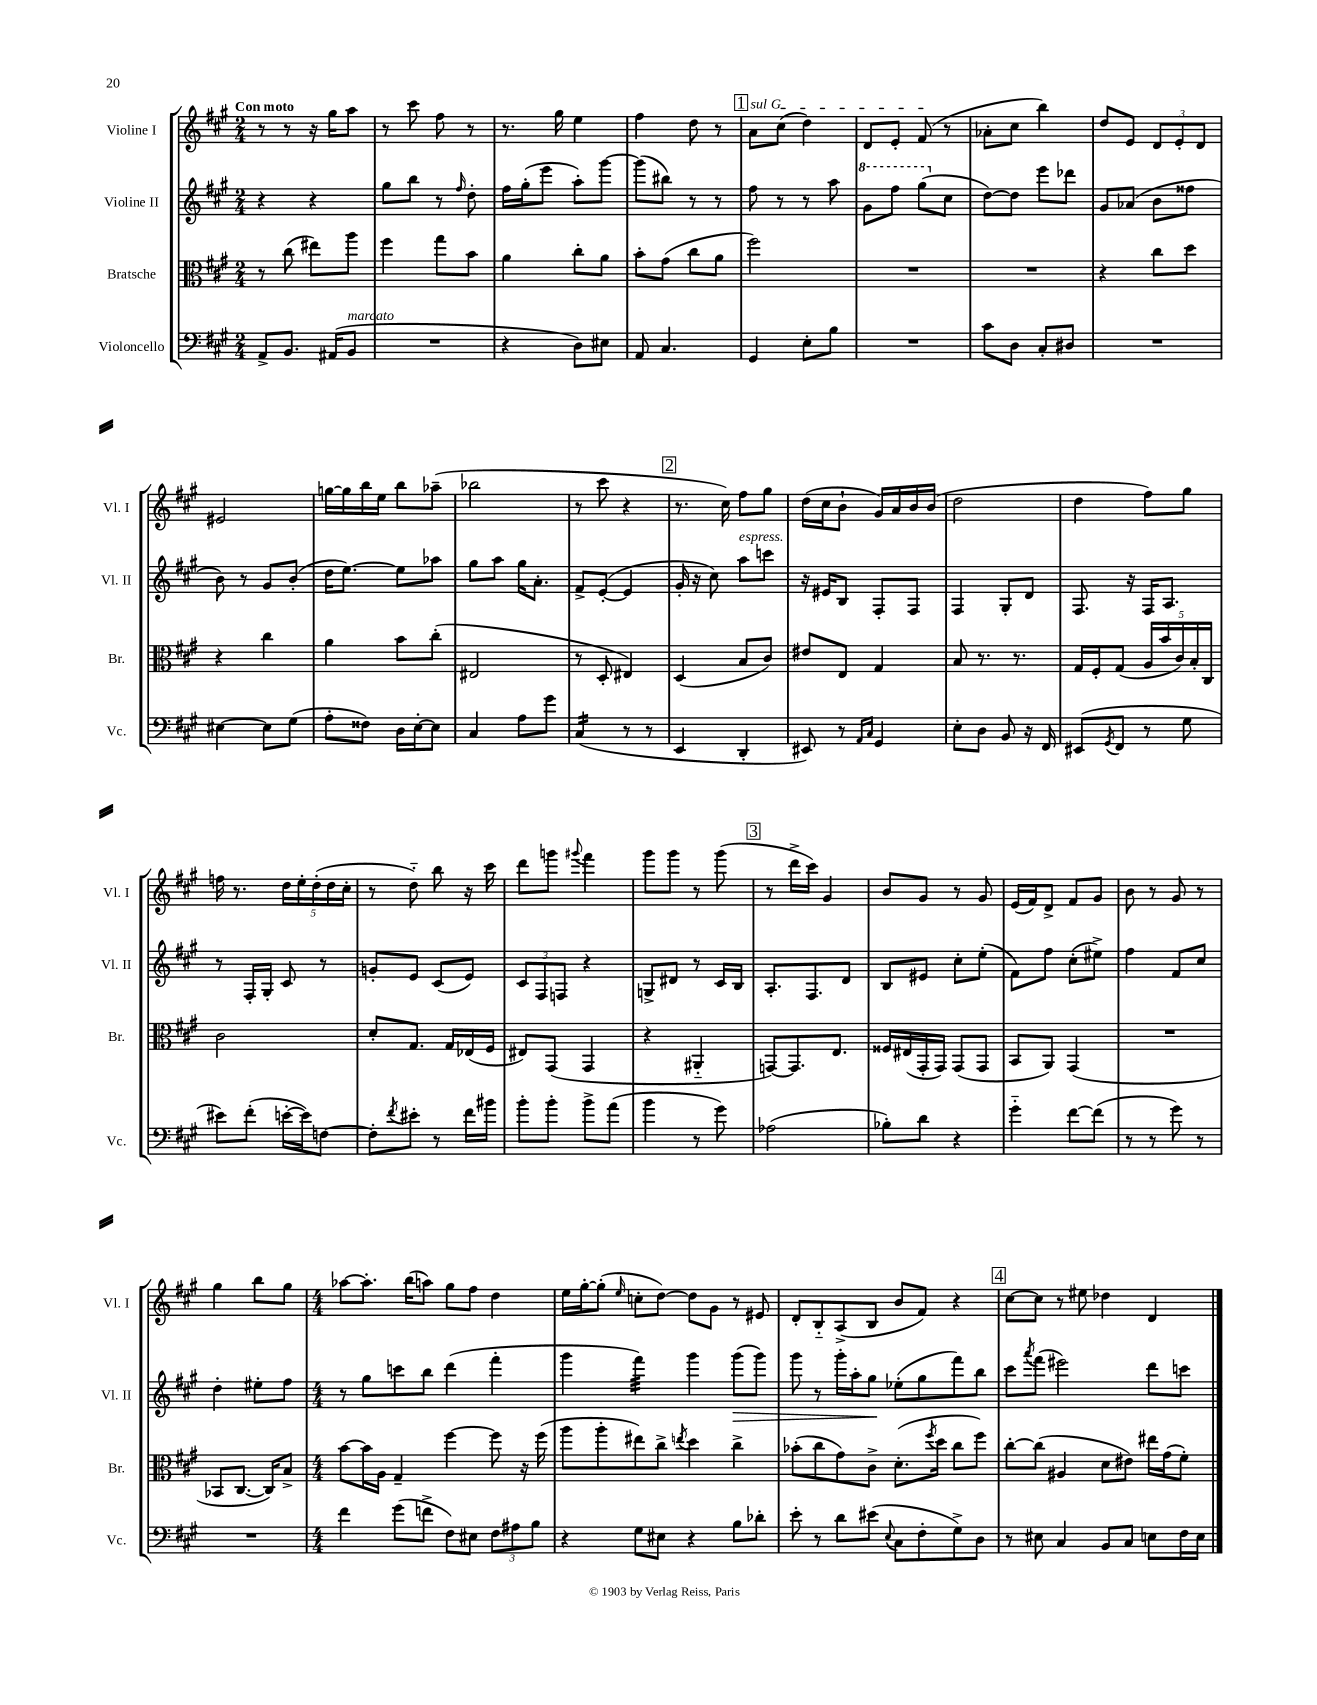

**kern	**kern	**kern	**kern
*staff4	*staff3	*staff2	*staff1
*clefF4	*clefC3	*clefG2	*clefG2
*k[f#c#g#]	*k[f#c#g#]	*k[f#c#g#]	*k[f#c#g#]
*M2/4	*M2/4	*M2/4	*M2/4
8AA^	8r	4r	8r
8.BB	(8cc#	.	8r
.	8ee#)	4r	16r
(16AA#	.	.	16gg#
8BB	8aa	.	8aa
=	=	=	=
2r	4ff#	8gg#	8r
.	.	8bb	8ccc#
.	8gg#	8r	8ff#
.	.	16qqff#	.
.	8b	8dd'	8r
=	=	=	=
4r	4a	16ff#	8.r
.	.	(16gg#'	.
.	.	8eee	.
.	.	.	16gg#
8D)	8cc#'	8aa')	4ee
8E#	8a	[8ggg#	.
=	=	=	=
8AA	8b'	(8ggg#]	4ff#
4.C#	(8g#	8bb#)	.
.	8cc#	8r	8dd
.	8a	8r	8r
=	=	=	=
4GG#	2ff#)	8ff#	8a
.	.	8r	(8cc#
8E'	.	8r	4dd)
8B	.	8aa	.
=	=	=	=
2r	2r	8gg#	8d
.	.	8fff#	8e'
.	.	(8ggg#	(8f#
.	.	8cc#	8r
=	=	=	=
8c#	2r	[8dd)	8a-'
8D	.	8dd]	8cc#
8C#'	.	8eee	4bb)
8D#	.	8ddd-	.
=	=	=	=
2r	4r	8g#	8dd
.	.	(8a-	8e
.	8cc#	8b	12d
.	.	.	12e'
.	8dd	8ff##	.
.	.	.	12d
=	=	=	=
[4E#	4r	8b)	2e#
.	.	8r	.
8E#]	4cc#	8g#	.
(8G#	.	(8b'	.
=	=	=	=
8A'	4a	16dd	[16gg
.	.	[8.ee)	16gg]
8F##)	.	.	16bb
.	.	.	16ee
16D	8b	8ee]	8bb
[16E'	.	.	.
8E]	(8cc#'	8aa-	(8aa-~
=	=	=	=
4C#	2E#	8gg#	2bb-
.	.	8aa	.
8A	.	16gg#	.
.	.	8.a'	.
8g#	.	.	.
=	=	=	=
(4C#	8r	8f#^	8r
.	8D'	([8e'	8ccc#
8r	4E#)	4e]	4r
8r	.	.	.
=	=	=	=
4EE	(4D	16g#'	8.r
.	.	16r	.
.	.	8cc#)	.
.	.	.	16cc#)
4DD'	8B	8aa	8ff#
.	8c#)	8ccc	8gg#
=	=	=	=
8EE#)	8e#	16r	(16dd
.	.	16e#	16cc#
8r	8E	8B	8b`
16qqAA	.	.	.
16qqC#	.	.	.
4GG#	4G#	8F#'	16g#)
.	.	.	16a
.	.	8F#	16b
.	.	.	(16b
=	=	=	=
8E'	8B	4F#	2dd
8D	8.r	.	.
8BB	.	8G#'	.
.	8.r	.	.
16r	.	8d	.
16FF#	.	.	.
=	=	=	=
(8EE#	16G#	8.F#	4dd
.	16F#'	.	.
8qGG#	.	.	.
8FF#	(8G#	.	.
.	.	16r	.
8r	20A	16F#	8ff#)
.	20b	.	.
.	.	8.A	.
.	20c#)	.	.
8G#	.	.	8gg#
.	20B'	.	.
.	20C#	.	.
=	=	=	=
8e#)	2c#	8r	16ff
.	.	.	8.r
(8f#'	.	16F#'	.
.	.	16G#'	.
[16e'	.	8c#	20dd
.	.	.	20ee'
16e])	.	.	.
.	.	.	(20dd'
[8F	.	8r	.
.	.	.	20dd
.	.	.	20cc#'
=	=	=	=
8F']	8d'	8g'	8r
8qf#	.	.	.
8e#'	8.G#	8e	8dd'~)
8r	.	(8c#	8bb
.	16G#	.	.
16f#	(16E-	8e)	16r
16b#	16F#	.	16ccc#
=	=	=	=
8b'	8E#)	12c#	8ddd
.	.	12F#	.
8b'	(8GG#	.	8ggg
.	.	12F	.
.	.	.	8qqggg#
8b^	4GG#	4r	4fff#
(8a	.	.	.
=	=	=	=
4b	4r	8G^	8ggg#
.	.	8d#	8ggg#
8r	4AA#'~	8r	8r
8g#)	.	16c#	(8ggg#
.	.	16B	.
=	=	=	=
(2A-	[8GG)	8.A'	8r
.	8.GG]	.	16ddd^
.	.	8.F#	16ccc#)
.	.	.	4g#
.	8.E	.	.
.	.	8d	.
=	=	=	=
8B-')	16F##	8B	8b
.	(16E#	.	.
8d	16GG#'	8e#	8g#
.	16GG#)	.	.
4r	(8GG#	8cc#'	8r
.	8GG#	(8ee'	8g#
=	=	=	=
4g#'~	8BB	8f#)	(16e
.	.	.	16f#)
.	8AA)	8ff#	8d^
[8f#	(4GG#	(8cc#'	8f#
(8f#]	.	8ee#^)	8g#
=	=	=	=
8r	2r	4ff#	8b
8r	.	.	8r
8g#)	.	8f#	8g#
8r	.	8cc#	8r
=	=	=	=
2r	8BB-	4dd'	4gg#
.	[8.C#	.	.
.	.	8ee#'	8bb
.	16C#])	.	.
.	8B^	8ff#	8gg#
=	=	=	=
*M4/4	*M4/4	*M4/4	*M4/4
4f#	[8b	8r	[8aa-
.	16b]	8gg#	8.aa-']
.	16A	.	.
(8g#	4G#~	8ccc	.
.	.	.	(16bb
8f^	.	8bb	8aa)
8F#)	[4ff#	(4ddd	8gg#
8E#	.	.	8ff#
12F#	8ff#]	4fff#'	4dd
12A#	.	.	.
.	16r	.	.
12B	.	.	.
.	(16ff#	.	.
=	=	=	=
4r	8aa	4ggg#	16ee
.	.	.	[16gg#'
.	8aa'	.	(8gg#']
.	.	.	16qqee
8G#	8ee#)	4fff#)	8cc'
8E#	8cc#^	.	[8dd)
.	8qee	.	.
4r	4dd	4ggg#	8dd]
.	.	.	8g#
8B	4cc#^	(8ggg#	8r
8d-'	.	8ggg#)	8e#
=	=	=	=
8e'	(8b-'	8ggg#	8d'
8r	8cc#	8r	8B'~
8d	8g#)	16ggg#'	(8A^
.	.	16aa'	.
(8e#	8c#^	8gg#	8B
8qqE	.	.	.
8C#	(8.d'	(8ee-'	8b
8F#'	.	8gg#	8f#)
.	8qff#	.	.
.	16dd	.	.
8G#^)	8cc#	8fff#)	4r
8D	8ff#)	8bb	.
=	=	=	=
8r	[8cc#'	8ccc#	[8cc#
.	.	8qaaa	.
8E#	(8cc#]	(8fff#	8cc#]
4C#	4A#	2eee#)	8r
.	.	.	8ee#
8BB	8d	.	4dd-
8C#	8e#)	.	.
8E	16ee#	8ddd	4d
.	(16g#	.	.
16F#	8f#')	8ccc	.
16E	.	.	.
==	==	==	==
*-	*-	*-	*-
